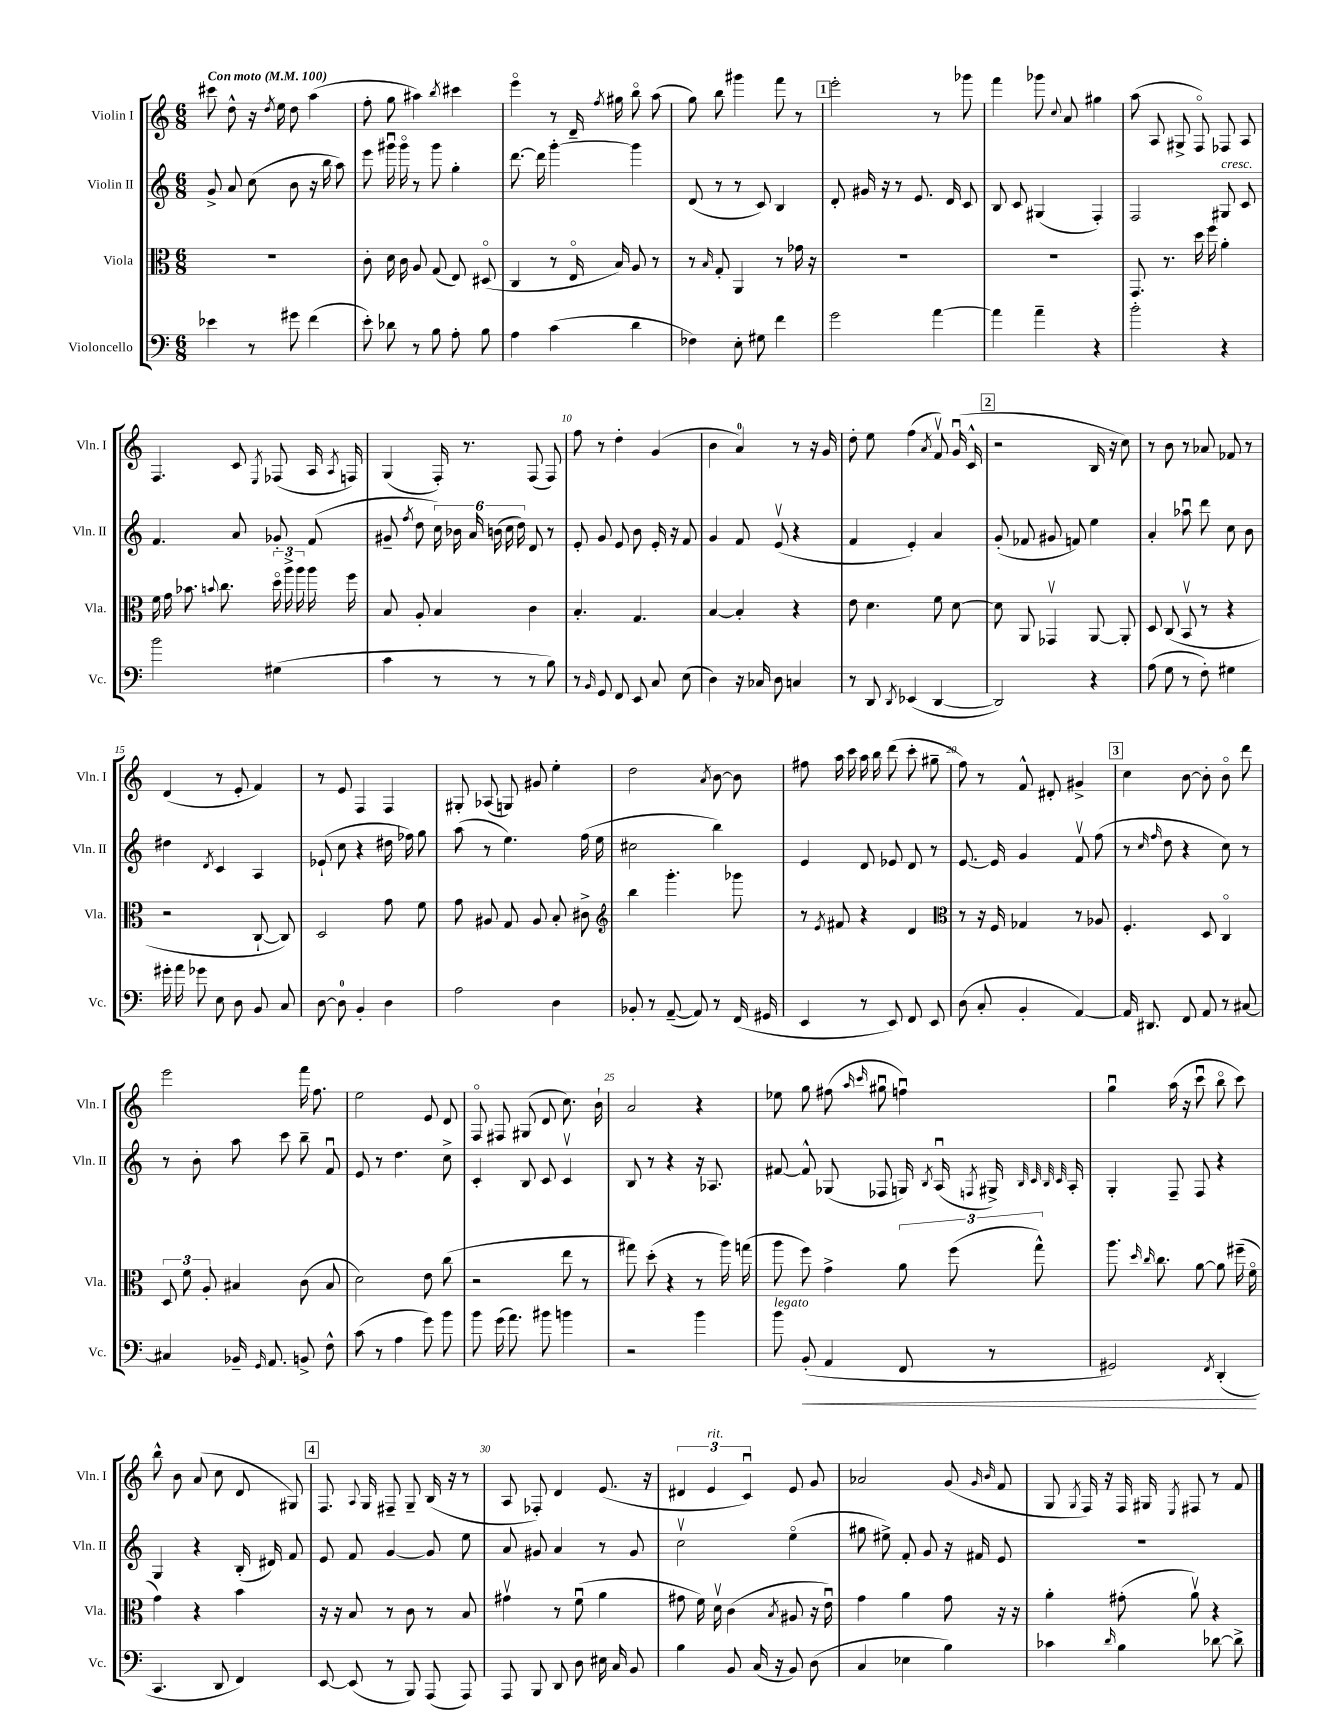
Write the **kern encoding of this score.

**kern	**kern	**kern	**kern
*staff4	*staff3	*staff2	*staff1
*clefF4	*clefC3	*clefG2	*clefG2
*k[]	*k[]	*k[]	*k[]
*M6/8	*M6/8	*M6/8	*M6/8
*MM100	*MM100	*MM100	*MM100
4e-	2.r	8g^	8ccc#
.	.	8a	8dd^^
8r	.	(8cc	16r
.	.	.	8qdd
.	.	.	16ee
8g#	.	8b	8dd
(4f	.	16r	(4aa
.	.	16bb	.
.	.	8aa)	.
=	=	=	=
8e')	8c'	8eee	8ff'
8d-	16d	16ggg#u	8gg
.	16c	16ggg#o	.
8r	8A	8r	4aa#)
8B	(8G	8ggg#	.
.	.	.	8qbb
8A'	8E)	4gg'	4ccc#
8B	(8D#o	.	.
=	=	=	=
4A	4C	[8.ddd	4eeeo
.	.	16ddd]	.
(4c	8r	[4ggg'	8r
.	16Eo	.	16d~
.	.	.	8qff
.	16B)	.	16gg#
4d	8A	4ggg]	8bbo
.	8r	.	(8aa
=	=	=	=
4F-)	8r	(8d	8gg)
.	16qqB	.	.
.	8G'	8r	8bb
8E'	4AA	8r	4ggg#
8G#	.	8c)	.
4f	8r	4B	8fff
.	16g-	.	8r
.	16r	.	.
=	=	=	=
2g	2.r	8d'	2eee'
.	.	16g#	.
.	.	16r	.
.	.	8r	.
.	.	8.e	.
[4a	.	.	8r
.	.	16d	.
.	.	8c	8ggg-
=	=	=	=
4a]	2.r	8B	4fff
.	.	8c	.
4a~	.	(4G#	8ggg-
.	.	.	8qqcc
.	.	.	8a
4r	.	4F')	4gg#
=	=	=	=
2b'	8.GG	2F	(8aa
.	.	.	8A
.	8.r	.	.
.	.	.	8G#^
.	16dd	.	8Fo)
.	16ff	.	.
4r	4a'	8G#	8F-
.	.	8c	8A
=	=	=	=
2b	16f	4.f	4.F
.	16g	.	.
.	8.b-	.	.
.	8qqb	.	.
.	8.cc	.	.
.	.	8a	8c
.	.	.	8qE
(4G#	24ddo	8g-'	(8F-
.	24aa^	.	.
.	24aa	.	.
.	16aa	(8f	16A
.	.	.	8qA
.	16ff	.	16F)
=	=	=	=
4c	8B	8g#~	(4G
.	.	8qff	.
.	8A'	8dd	.
8r	4B	24cc)	16F')
.	.	24b-	.
.	.	.	8.r
.	.	24a	.
8r	.	(24b	.
.	.	24cc	.
.	.	24dd)	.
8r	4c	8d	(8F
8B)	.	8r	8F)
=	=	=	=
8r	4.B'	8e'	8ff
16qqBB	.	.	.
8GG	.	8g	8r
8FF	.	8e	4dd'
8EE	4.G	8b	.
8C	.	16e'	(4g
.	.	16r	.
(8E	.	8f	.
=	=	=	=
4D)	[4B	4g	4b
16r	4B']	8f	4a)
16C-	.	.	.
8D	.	(8ev	.
4C	4r	4r	8r
.	.	.	16r
.	.	.	16g
=	=	=	=
8r	8e	4f	8dd'
8DD	4.d	.	8ee
8qDD	.	.	.
(4EE-	.	4e')	(4ff
.	.	.	8qa
[4DD	8f	4a	8fv)
.	[8d	.	(16gu
.	.	.	16c^^
=	=	=	=
2DD])	8d]	(8g'	2r
.	8AA	8f-	.
.	4GG-v	8g#	.
.	.	8f)	.
4r	[8AA	4ee	16B
.	.	.	16r
.	8AA']	.	8cc)
=	=	=	=
(8A	8D	4a'	8r
8G	(8C	.	8b
8r	8BBv	8aa-u	8r
8F')	8r	8ddd	8a-
4G#	4r	8cc	8f-
.	.	8b	8r
=	=	=	=
16g#'	2r	4dd#	(4d
16a	.	.	.
8g-	.	.	.
.	.	8qd	.
8E	.	4c	8r
8D	.	.	8e'
8BB	[8C`	4A	4f)
8C	8C])	.	.
=	=	=	=
[8D	2D	(8e-`	8r
8D]	.	8cc	8e
4BB'	.	4r	4F
4D	8g	16dd#	4F
.	.	16ff-)	.
.	8f	8gg	.
=	=	=	=
2A	8g	(8aa	8G#'
.	8A#	8r	(8A-
.	8G	4.ee)	8G)
.	8A#	.	8g#
4D	8B'	.	4ee'
.	8c#^	(16ff	.
.	.	16ee	.
=	=	=	=
*	*clefG2	*	*
8BB-'	4bb	2cc#	2dd
8r	.	.	.
([8AA~	4.ggg'	.	.
8AA])	.	.	.
.	.	.	8qa
8r	.	4bb)	[8b
(16FF	8ggg-	.	8b]
16GG#	.	.	.
=	=	=	=
4EE	8r	4e	8ff#
.	8qe	.	.
.	8f#	.	16aa
.	.	.	16ccc
8r	4r	8d	16aa
.	.	.	16bb
8EE)	.	8e-	(8ddd
8FF	4d	8d	8ccc'
8EE	.	8r	8gg#~
=	=	=	=
*	*clefC3	*	*
(8D	8r	[8.e	8ff)
8C'	16r	.	8r
.	16F	16e]	.
4BB'	4G-	4g	8f^^
.	.	.	8d#'
[4AA)	8r	8fv	4g#^
.	8A-	(8ff	.
=	=	=	=
16AA]	4.F'	8r	4cc
8.DD#	.	.	.
.	.	16qqcc	.
.	.	16qqff	.
.	.	8dd	.
8FF	.	4r	[8b
8AA	8D	.	8b']
8r	4Co	8cc)	8bo
[8C#	.	8r	8ddd
=	=	=	=
4C#]	12D	8r	2eee
.	12f	.	.
.	.	8b'	.
.	12A'	.	.
16BB-~	4B#	8aa	.
16qqGG	.	.	.
8.AA	.	.	.
.	.	8ccc	.
8BB^	(8c	8bb~	16fff
.	.	.	8.ff
8F^^	8B#	8fu	.
=	=	=	=
(8c	2d)	8e	2ee
8r	.	8r	.
4A	.	4.dd	.
8g)	8e	.	8e
8b	(8cc	8cc^	8d
=	=	=	=
8b	2r	4c'	8Fo
(16g	.	.	8F#
8.a)	.	.	.
.	.	8B	(8G#
8b#	.	8c	8d
4b	8ee	4cv	8.cc)
.	8r	.	.
.	.	.	16b`
=	=	=	=
2r	8gg#)	8B	2a
.	(8dd'	8r	.
.	4r	4r	.
4b	8r	16r	4r
.	.	8.A-	.
.	16aa)	.	.
.	(16gg	.	.
=	=	=	=
8b	8aa	[8f#	8ee-
(8BB'	8ff)	8f#^^]	8gg
4AA	4g^	(8G-	(8ff#
.	.	.	16qqaa
.	.	.	16qqccc
.	.	8F-	8gg#u
8FF	12a	16G)	4ffu)
.	.	8qB	.
.	.	(16Au	.
.	(12ff	.	.
.	.	8qF	.
8r	.	16G#^)	.
.	12gg^^)	.	.
.	.	32qqB	.
.	.	32qqc	.
.	.	32qqB	.
.	.	32qqc	.
.	.	16A'	.
=	=	=	=
2GG#)	8.aa	4G'	4ggu
.	16qqdd	.	.
.	16qqcc	.	.
.	8.cc	.	.
.	.	8F~	(16aa
.	.	.	16r
.	[8a	8F	8cccu
8qFF	.	.	.
(4DD'	8a]	4r	8bbo
.	(16ff#~	.	8ccc)
.	16fo	.	.
=	=	=	=
4.CC	4g)	4G	8bb^^
.	.	.	8b
.	4r	4r	(8a
8DD	.	.	8cc
4FF)	4b	(16B'	8d
.	.	16d#)	.
.	.	8f	8G#)
=	=	=	=
[8EE	16r	8e	8.F
.	16r	.	.
(8EE]	8B	8f	.
.	.	.	8qqA
.	.	.	16G
8r	8r	[4g	8F#~
8BBB)	8c	.	8G~
(8AAA	8r	8g]	(16B
.	.	.	16r
8AAA)	8B	8ee	8r
=	=	=	=
8AAA	4g#v	8a	8A
8BBB	.	8g#	8F-')
8DD	8r	4a	4d
8D	(8fu	.	.
16E#	4a	8r	(8.e
16C	.	.	.
8BB	.	8g#	.
.	.	.	16r
=	=	=	=
4B	8g#	2ccv	6d#
.	16f)	.	.
.	.	.	6e
.	16dv	.	.
8BB	(4c	.	.
.	.	.	6cu)
(16C	.	.	.
16r	.	.	.
.	8qB	.	.
8BB)	8A#	(4eeo	8e
(8D	16r	.	8g
.	16eu)	.	.
=	=	=	=
4C	4g	8gg#	2a-
.	.	8ee#^)	.
4E-	4a	8f'	.
.	.	8g	.
4B)	8g	16r	(8g
.	.	16f#	.
.	.	.	16qqg
.	.	.	16qqb
.	16r	8e	8f
.	16r	.	.
=	=	=	=
4c-	4a'	2.r	8G
.	.	.	8qG
.	.	.	16F)
.	.	.	16r
16qqd	.	.	.
4B	(8g#'	.	16F
.	.	.	16G#
.	.	.	8qE
.	8av)	.	8F#
[8d-	4r	.	8r
8d-^]	.	.	8f
==	==	==	==
*-	*-	*-	*-
